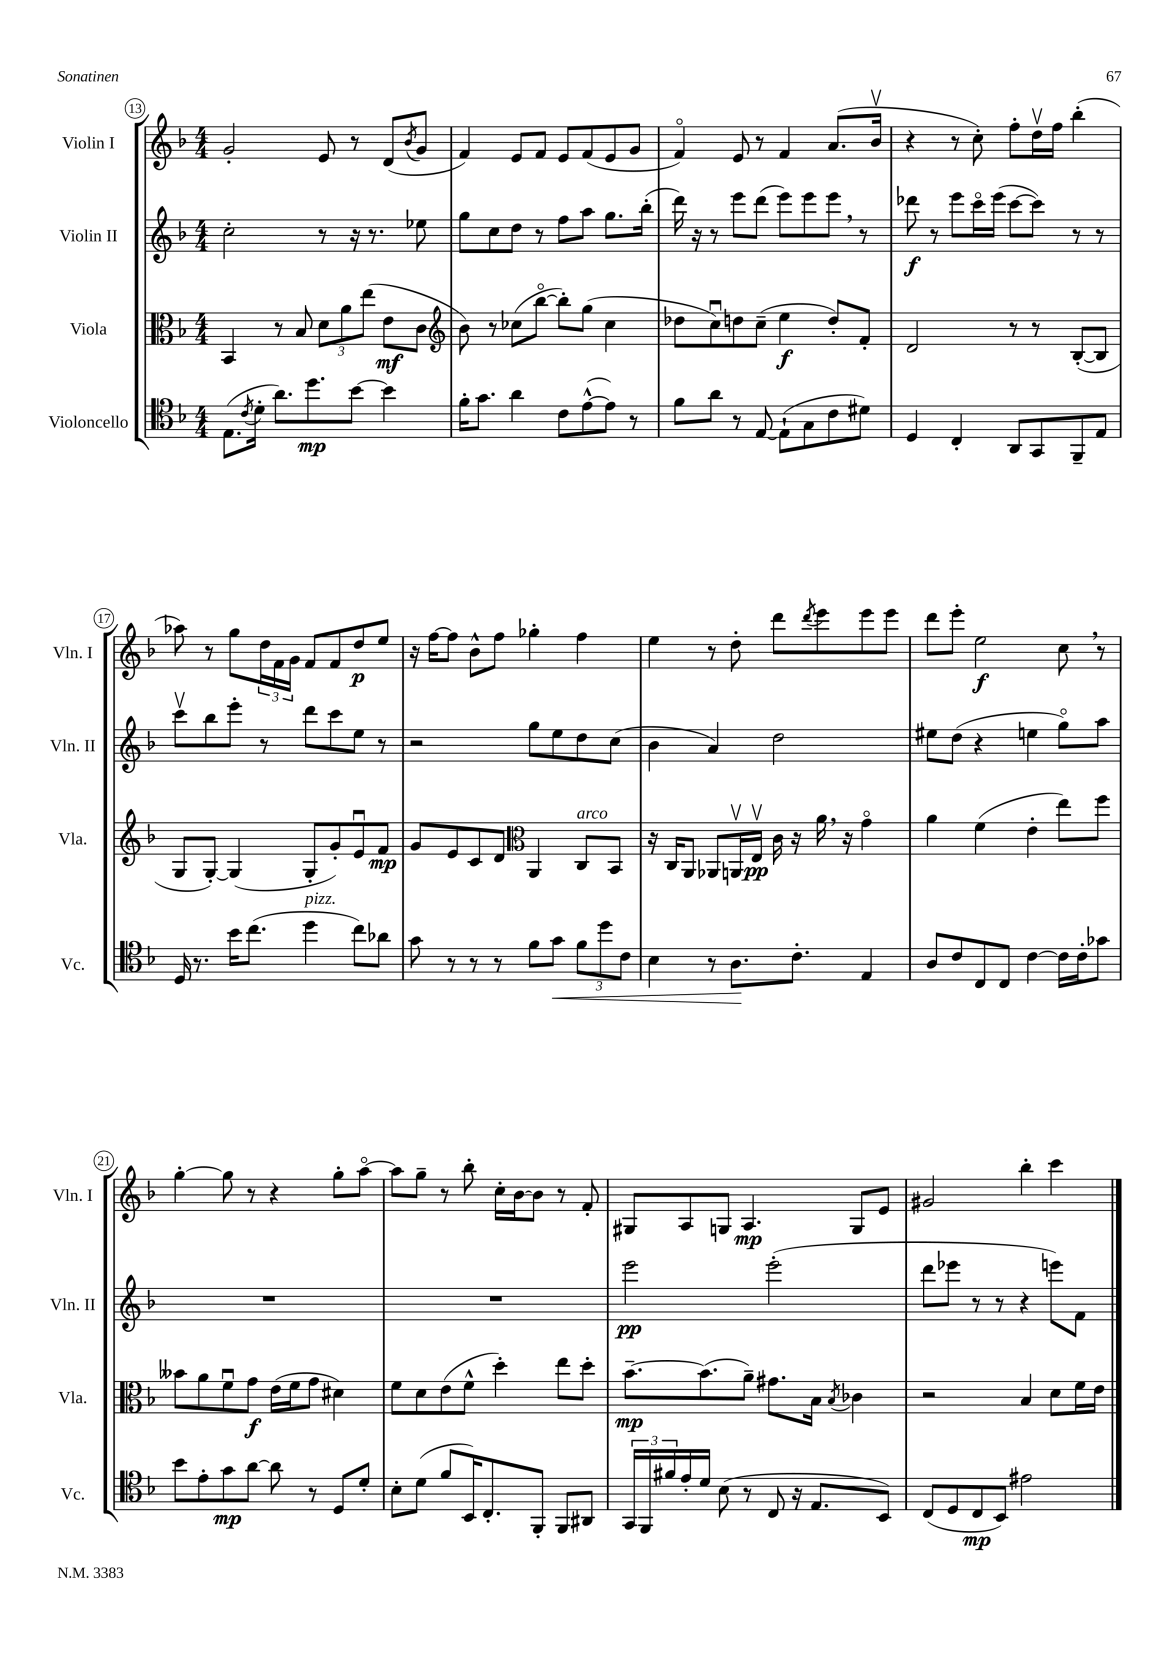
<<
\new StaffGroup <<
\new Staff = "s0" \with { instrumentName = "Violin I" shortInstrumentName = "Vln. I" } {
    \clef treble \key f \major \numericTimeSignature \time 4/4
    g'2-. e'8 r8 d'8( \acciaccatura { bes'8 } g'8 |
    f'4) e'8 f'8 e'8 f'8( e'8 g'8 |
    f'4\flageolet) e'8 r8 f'4 a'8.( bes'16\upbow |
    r4 r8 c''8-.) f''8-. d''16\upbow f''16 bes''4-.( |
    aes''8) r8 g''8 \tuplet 3/2 { d''16 f'16 g'16 } f'8 f'8 d''8\p e''8 |
    r16 f''16~ f''8 bes'8-^ f''8 ges''4-. f''4 |
    e''4 r8 d''8-. d'''8 \acciaccatura { d'''8 } e'''8 e'''8 e'''8 |
    d'''8 e'''8-. e''2\f c''8 \breathe r8 |
    g''4~-. g''8 r8 r4 g''8-. a''8~\flageolet |
    a''8 g''8-- r8 bes''8-. c''16-. bes'16~ bes'8 r8 f'8-. |
    gis8 a8 g8 a4.\mp g8 e'8 |
    gis'2 bes''4-. c'''4 \bar "|." |
}
\new Staff = "s1" \with { instrumentName = "Violin II" shortInstrumentName = "Vln. II" } {
    \clef treble \key f \major \numericTimeSignature \time 4/4
    c''2-. r8 r16 r8. ees''8 |
    g''8 c''8 d''8 r8 f''8 a''8 g''8. bes''16-.( |
    d'''16) r16 r8 e'''8 d'''8( e'''8) e'''8 e'''8 \breathe r8 |
    des'''8\f r8 e'''8 c'''16\flageolet e'''16( c'''8~ c'''8) r8 r8 |
    c'''8\upbow bes''8 e'''8-. r8 d'''8 c'''8 e''8 r8 |
    r2 g''8 e''8 d''8 c''8( |
    bes'4 a'4) d''2 |
    eis''8 d''8( r4 e''4 g''8\flageolet) a''8 |
    R1 |
    R1 |
    e'''2\pp e'''2-.( |
    d'''8 ees'''8 r8 r8 r4 e'''8) f'8 \bar "|." |
}
\new Staff = "s2" \with { instrumentName = "Viola" shortInstrumentName = "Vla." } {
    \clef alto \key f \major \numericTimeSignature \time 4/4
    bes,4 r8 bes8 \tuplet 3/2 { d'8 a'8 e''8( } e'8\mf c'8 |
    \clef treble bes'8) r8 ces''8( bes''8~\flageolet bes''8-.) g''8( ces''4 |
    des''8 c''8\downbow) d''8 c''8--( e''4\f d''8-.) f'8-. |
    d'2 r8 r8 bes8~-.( bes8 |
    g8 g8~-.) g4( g8-. g'8-.) e'8\downbow f'8\mp |
    g'8 e'8 c'8 d'8 \clef alto a,4 c8^\markup { \italic "arco" } bes,8 |
    r16 c16 a,8 aes,8 a,16\upbow e16\upbow\pp c'16 r16 a'16 \breathe r16 g'4\flageolet |
    a'4 f'4( e'4-. e''8) f''8 |
    beses'8 a'8 f'8\downbow g'8\f e'16( f'16 g'8 dis'4) |
    f'8 d'8 e'8( f'8-^ d''4-.) e''8 d''8-. |
    bes'8.~--\mp bes'8.( a'8--) gis'8. bes16 \acciaccatura { bes8 } ces'4 |
    r2 bes4 d'8 f'16 e'16 \bar "|." |
}
\new Staff = "s3" \with { instrumentName = "Violoncello" shortInstrumentName = "Vc." } {
    \clef tenor \key f \major \numericTimeSignature \time 4/4
    e8.( \acciaccatura { c'8 } d'16-. a'8.) d''8.\mp bes'8~ bes'4 |
    f'16-. g'8. a'4 c'8 e'8~-^( e'8) r8 |
    f'8 a'8 r8 e8~ e8-!( g8 c'8 dis'8) |
    d4 c4-. a,8 g,8 f,8-- e8 |
    d16 r8. bes'16 c''8.( d''4^\markup { \italic "pizz." } c''8) aes'8 |
    g'8 r8 r8 r8 f'8 g'8\< \tuplet 3/2 { f'8 d''8 c'8 } |
    bes4 r8 a8.\! c'8.-. e4 |
    a8 c'8 c8 c8 c'4~ c'16 c'16-. ges'8 |
    bes'8 e'8-. g'8\mp a'8~ a'8 r8 d8 d'8-. |
    bes8-. d'8( f'8 bes,16) c8.-. f,8-. f,8 ais,8 |
    \tuplet 3/2 { g,16 f,16 fis'16 } e'16-. d'16 bes8( r8 c8 r16 e8. bes,8) |
    c8( d8 c8\mp bes,8) eis'2 \bar "|." |
}
>>
>>
\layout { \context { \Score currentBarNumber = #13 \override BarNumber.stencil = #(make-stencil-circler 0.1 0.3 ly:text-interface::print) } }
